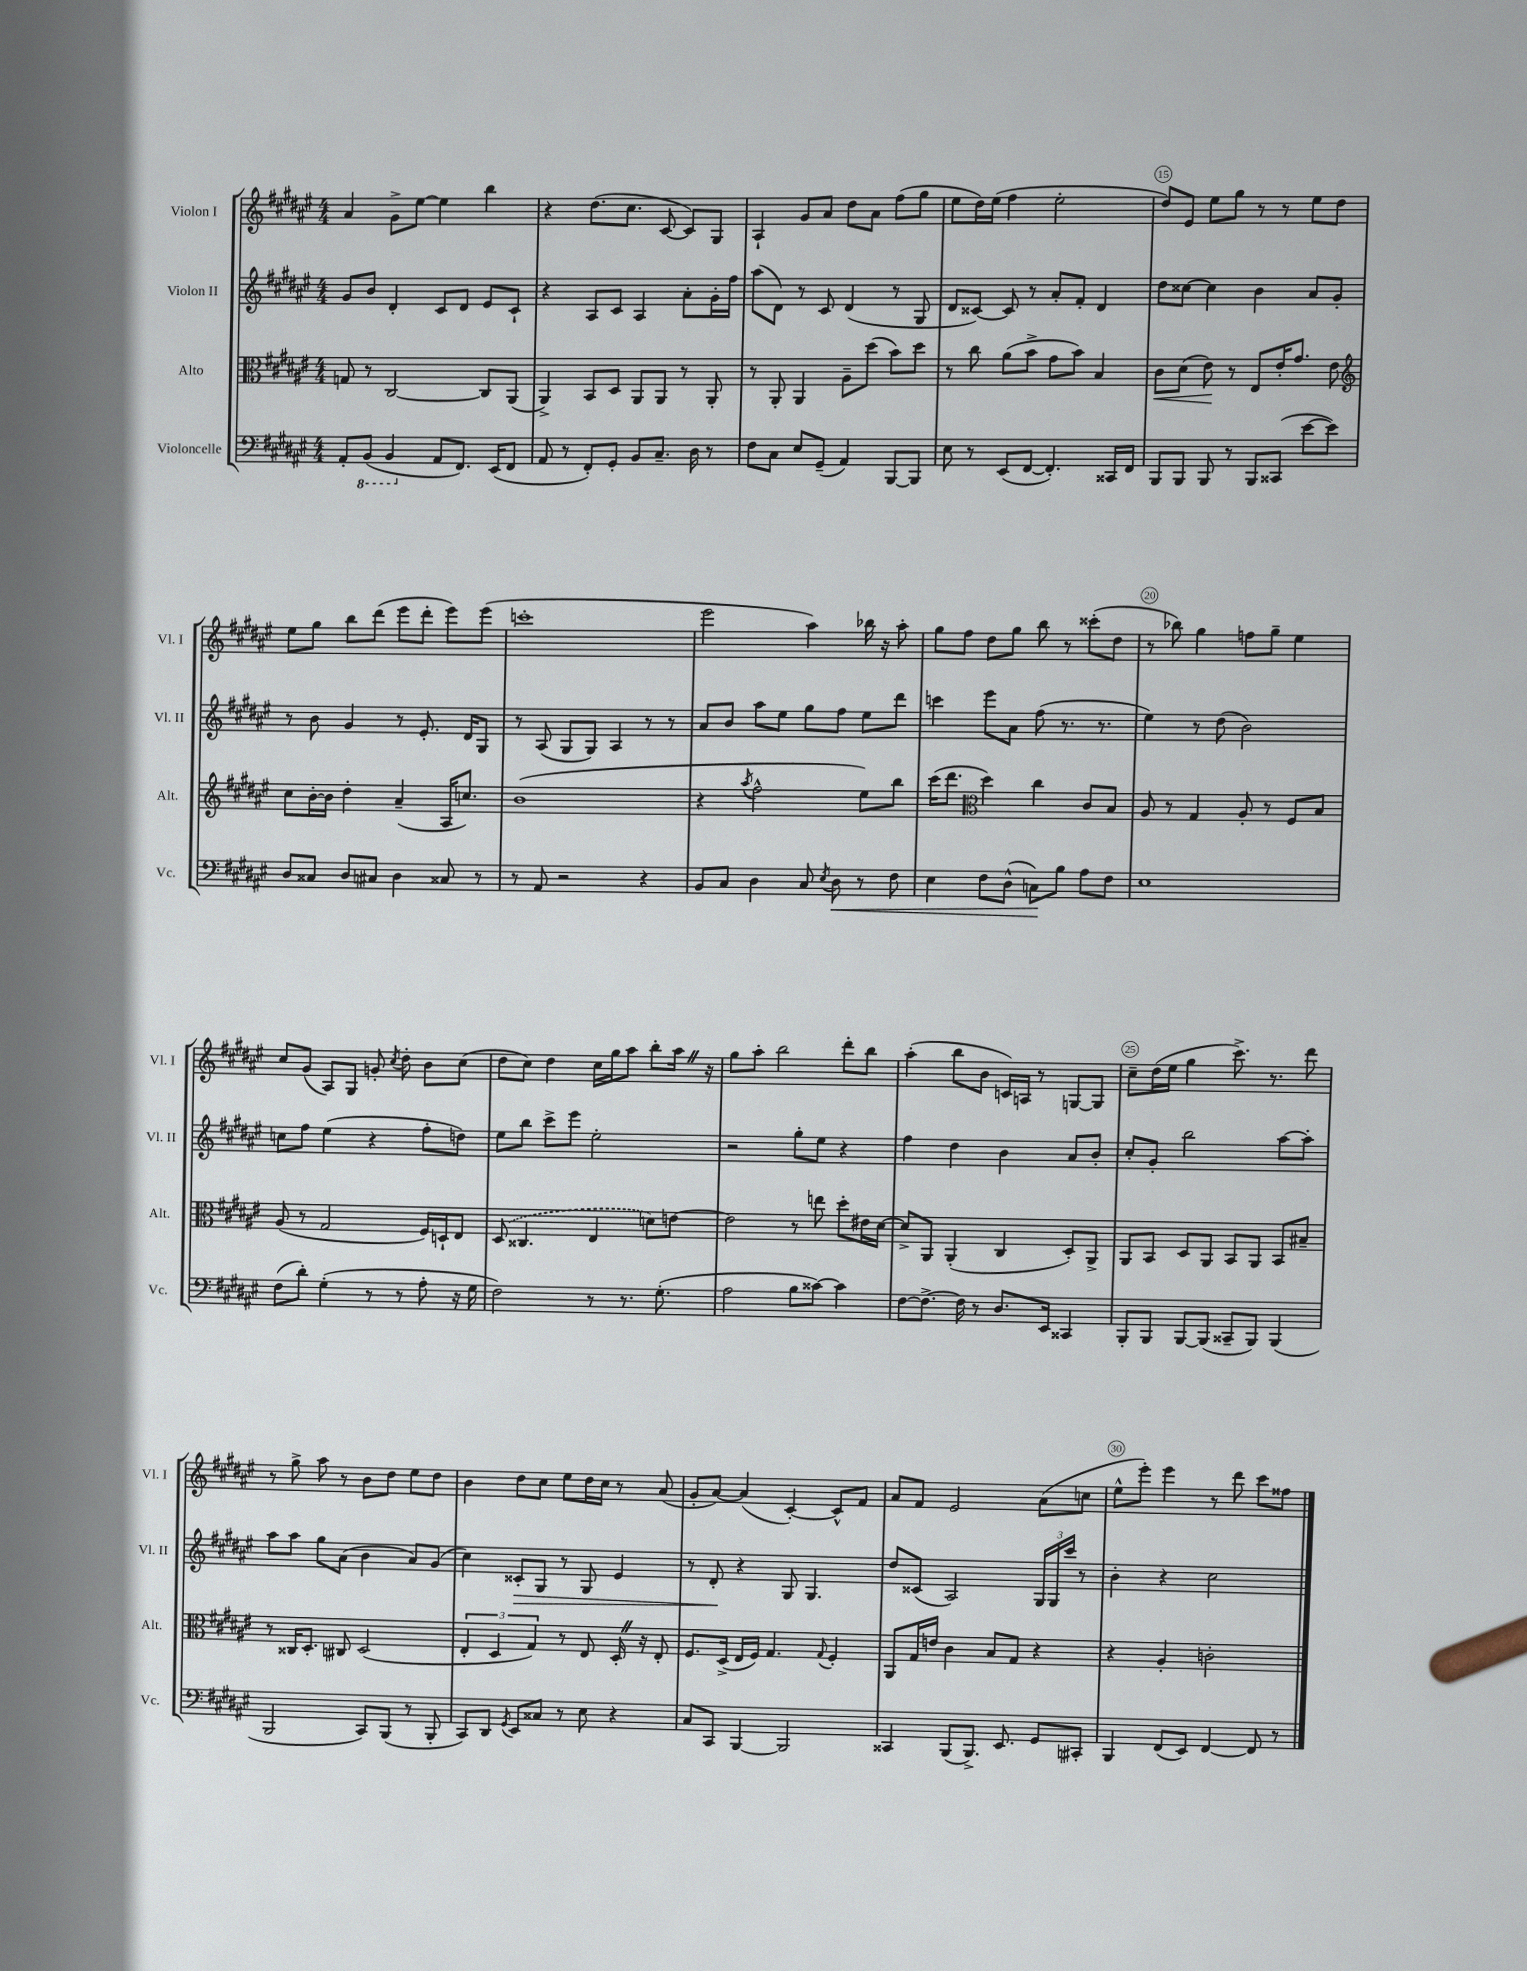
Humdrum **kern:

**kern	**kern	**kern	**kern
*staff4	*staff3	*staff2	*staff1
*clefF4	*clefC3	*clefG2	*clefG2
*k[f#c#g#d#a#e#]	*k[f#c#g#d#a#e#]	*k[f#c#g#d#a#e#]	*k[f#c#g#d#a#e#]
*M4/4	*M4/4	*M4/4	*M4/4
8AA#'	8G	8g#	4a#
(8BBB	8r	8b	.
4BBB	[2C#	4d#'	8g#^
.	.	.	[8ee#
8AA#	.	8c#	4ee#]
8.FF#)	.	8d#	.
.	8C#]	8e#	4bb
(16EE#	.	.	.
8FF#	(8AA#	8c#`	.
=	=	=	=
8AA#	4AA#^)	4r	4r
8r	.	.	.
8FF#')	8BB	8A#	(8.dd#
8GG#'	8D#	8c#	.
.	.	.	8.cc#
8BB	8AA#	4A#	.
8.C#~	8AA#	.	[8c#
.	8r	8a#'	8c#])
16D#	.	.	.
8r	8AA#'	16g#'	8G#
.	.	16ff#	.
=	=	=	=
8F#	8r	(8aa#	4A#`
8C#	8AA#'	8d#)	.
8E#	4AA#	8r	8g#
(8GG#~	.	8c#	8a#
4AA#)	8A#~	(4d#	8dd#
.	(8dd#	.	8a#
[8BBB	8b)	8r	(8ff#
8BBB]	8dd#	8G#	8gg#
=	=	=	=
8E#	8r	8d#	8ee#
8r	8cc#	[8c##)	16dd#)
.	.	.	(16ee#
(8EE#	(8a#	8c##]	4ff#
[8FF#	8b^	8r	.
4.FF#'])	8g#	8a#'	2ee#'
.	8b)	8f#'	.
.	4B	4d#	.
16CC##	.	.	.
16FF#	.	.	.
=	=	=	=
8BBB	8c#	8dd#	8dd#)
8BBB	(8d#	[8cc##	8e#
8BBB	8e#)	4cc##]	8ee#
8r	8r	.	8gg#
8BBB	8E#	4b	8r
(8CC##	16e#'	.	8r
.	8.g#	.	.
[8e#	.	8a#	8ee#
8e#])	8e#	8g#'	8dd#
=	=	=	=
*	*clefG2	*	*
8D#	8cc#	8r	8ee#
8C##	[16b'	8b	8gg#
.	16b]	.	.
8D#	4dd#'	4g#	8bb
8C#	.	.	(8ddd#
4D#	(4a#~	8r	8eee#
.	.	8.e#'	8ddd#'
8C##	16A#	.	8eee#)
.	8.cc)	16d#	.
8r	.	8G#	(8eee#
=	=	=	=
8r	(1b	8r	1ccc'
8AA#	.	(8A#	.
2r	.	8G#	.
.	.	8G#)	.
.	.	4A#	.
4r	.	8r	.
.	.	8r	.
=	=	=	=
8BB	4r	8a#	2eee#
8C#	.	8b	.
.	8qaa#	.	.
4D#	2ff#^^	8aa#	.
.	.	8ee#	.
8C#	.	8gg#	4aa#)
8qE#	.	.	.
8D#	.	8ff#	.
8r	8ee#)	8ee#	16bb-
.	.	.	16r
8F#	8bb	8ddd#	8aa#'
=	=	=	=
4E#	(16ccc#	4ccc	8gg#
.	8.ddd#	.	.
.	.	.	8ff#
*	*clefC3	*	*
8F#	4dd#)	8eee#	8dd#
(8D#^^	.	8a#	8gg#
8C)	4cc#	(8ff#	8bb
8B	.	8.r	8r
8A#	8c#	.	(8ccc##'
.	.	8.r	.
8F#	8B	.	8dd#
=	=	=	=
1E#	8A#	4ee#)	8r
.	8r	.	8bb-)
.	4G#	8r	4gg#
.	.	(8dd#	.
.	8A#'	2b)	8ff
.	8r	.	8gg#~
.	8F#	.	4ee#
.	8B	.	.
=	=	=	=
(8F#	(8A#	8cc	8cc#
8d#')	8r	8ff#	(8g#
(4G#'	2G#	(4ee#	8A#)
.	.	.	8G#
8r	.	4r	8g'
.	.	.	8qcc#
8r	.	.	8dd#'
8A#'	16F#)	8ff#'	8b
.	16D`	.	.
16r	8E#	8dd)	(8cc#
16G#	.	.	.
=	=	=	=
2F#)	(8D#	8ee#	8dd#
.	4.C##	8bb	8cc#)
.	.	8ccc#^	4dd#
.	.	8eee#	.
8r	4E#	2ee#'	16cc#
.	.	.	16gg#
8.r	.	.	8aa#
.	8d)	.	8bb'
(8.G#'	.	.	.
.	[8e	.	16aa#
.	.	.	16r
=	=	=	=
2A#	2e]	2r	8gg#
.	.	.	8aa#'
.	.	.	2bb
8B	8r	8gg#'	.
[8c##)	8ee	8ee#	.
4c##]	8dd#'	4r	8ddd#'
.	16e#	.	8bb
.	[16d#	.	.
=	=	=	=
[8F#	8d#^]	4ff#	(4aa#'
8.F#^_	8AA#	.	.
.	(4AA#'	4dd#	8bb
16F#]	.	.	.
8r	.	.	8b
8.D#	4C#	4b	16c)
.	.	.	16A
.	.	.	8r
16EE#	.	.	.
4CC##	8D#')	8a#	[8G
.	8AA#^	8b'	8G]
=	=	=	=
8BBB'	8AA#	8cc#'	8cc#~
8BBB	8BB	8g#'	(16dd#
.	.	.	16ee#
[8BBB	8D#	2bb	4gg#
(8BBB]	8AA#	.	.
8CC##~	8BB	.	8.ccc#^)
8BBB)	8AA#	.	.
.	.	.	8.r
(4BBB	8BB	[8aa#	.
.	8B#~	8aa#']	8ddd#
=	=	=	=
2BBB	8r	8aa#	8r
.	16C##	8aa#	8gg#^
.	8.D#'	.	.
.	.	8gg#	8aa#
.	8C#	(8a#	8r
8CC#)	(2D#	4b	8b
(8BBB	.	.	8dd#
8r	.	8a#)	8ee#
8BBB'	.	(8g#	8dd#
=	=	=	=
8CC#)	6E#'	4cc#)	4b
8DD#	.	.	.
.	6D#	.	.
8qGG#	.	.	.
8EE#	.	8c##'	8dd#
.	6G#)	.	.
8C##	.	8G#	8cc#
8r	8r	8r	8ee#
8E#	8E#	8G#	16dd#
.	.	.	16cc#
4r	16D#'	4e#	8r
.	16r	.	.
.	8E#'	.	(8a#
=	=	=	=
8C#	8.F#	8r	8g#'
8CC#	.	8d#'	[8a#)
.	(16D#^	.	.
[4BBB	16E#	4r	(4a#]
.	16F#)	.	.
.	4.G#	.	.
2BBB]	.	8G#	[4c#')
.	.	4.G#	.
.	8qqG#	.	.
.	4F#'	.	8c#^^]
.	.	.	8f#
=	=	=	=
4CC##	8AA#	8dd#	8a#
.	16G#	(8c##	8f#
.	16e	.	.
(8BBB	4c#	2A#)	2e#
8.BBB^)	.	.	.
.	8B	.	.
8.EE#	.	.	.
.	8G#	.	.
8GG#	4r	24G#	(8a#
.	.	24G#	.
.	.	24ccc#	.
8CC#'	.	8r	8cc
=	=	=	=
4BBB	4r	4b'	8ee#^^
.	.	.	8eee#')
(8FF#	4A#'	4r	4eee#
8EE#)	.	.	.
[4FF#	2c'	2cc#	8r
.	.	.	8ddd#
8FF#]	.	.	8ccc#
8r	.	.	8ff##
==	==	==	==
*-	*-	*-	*-
